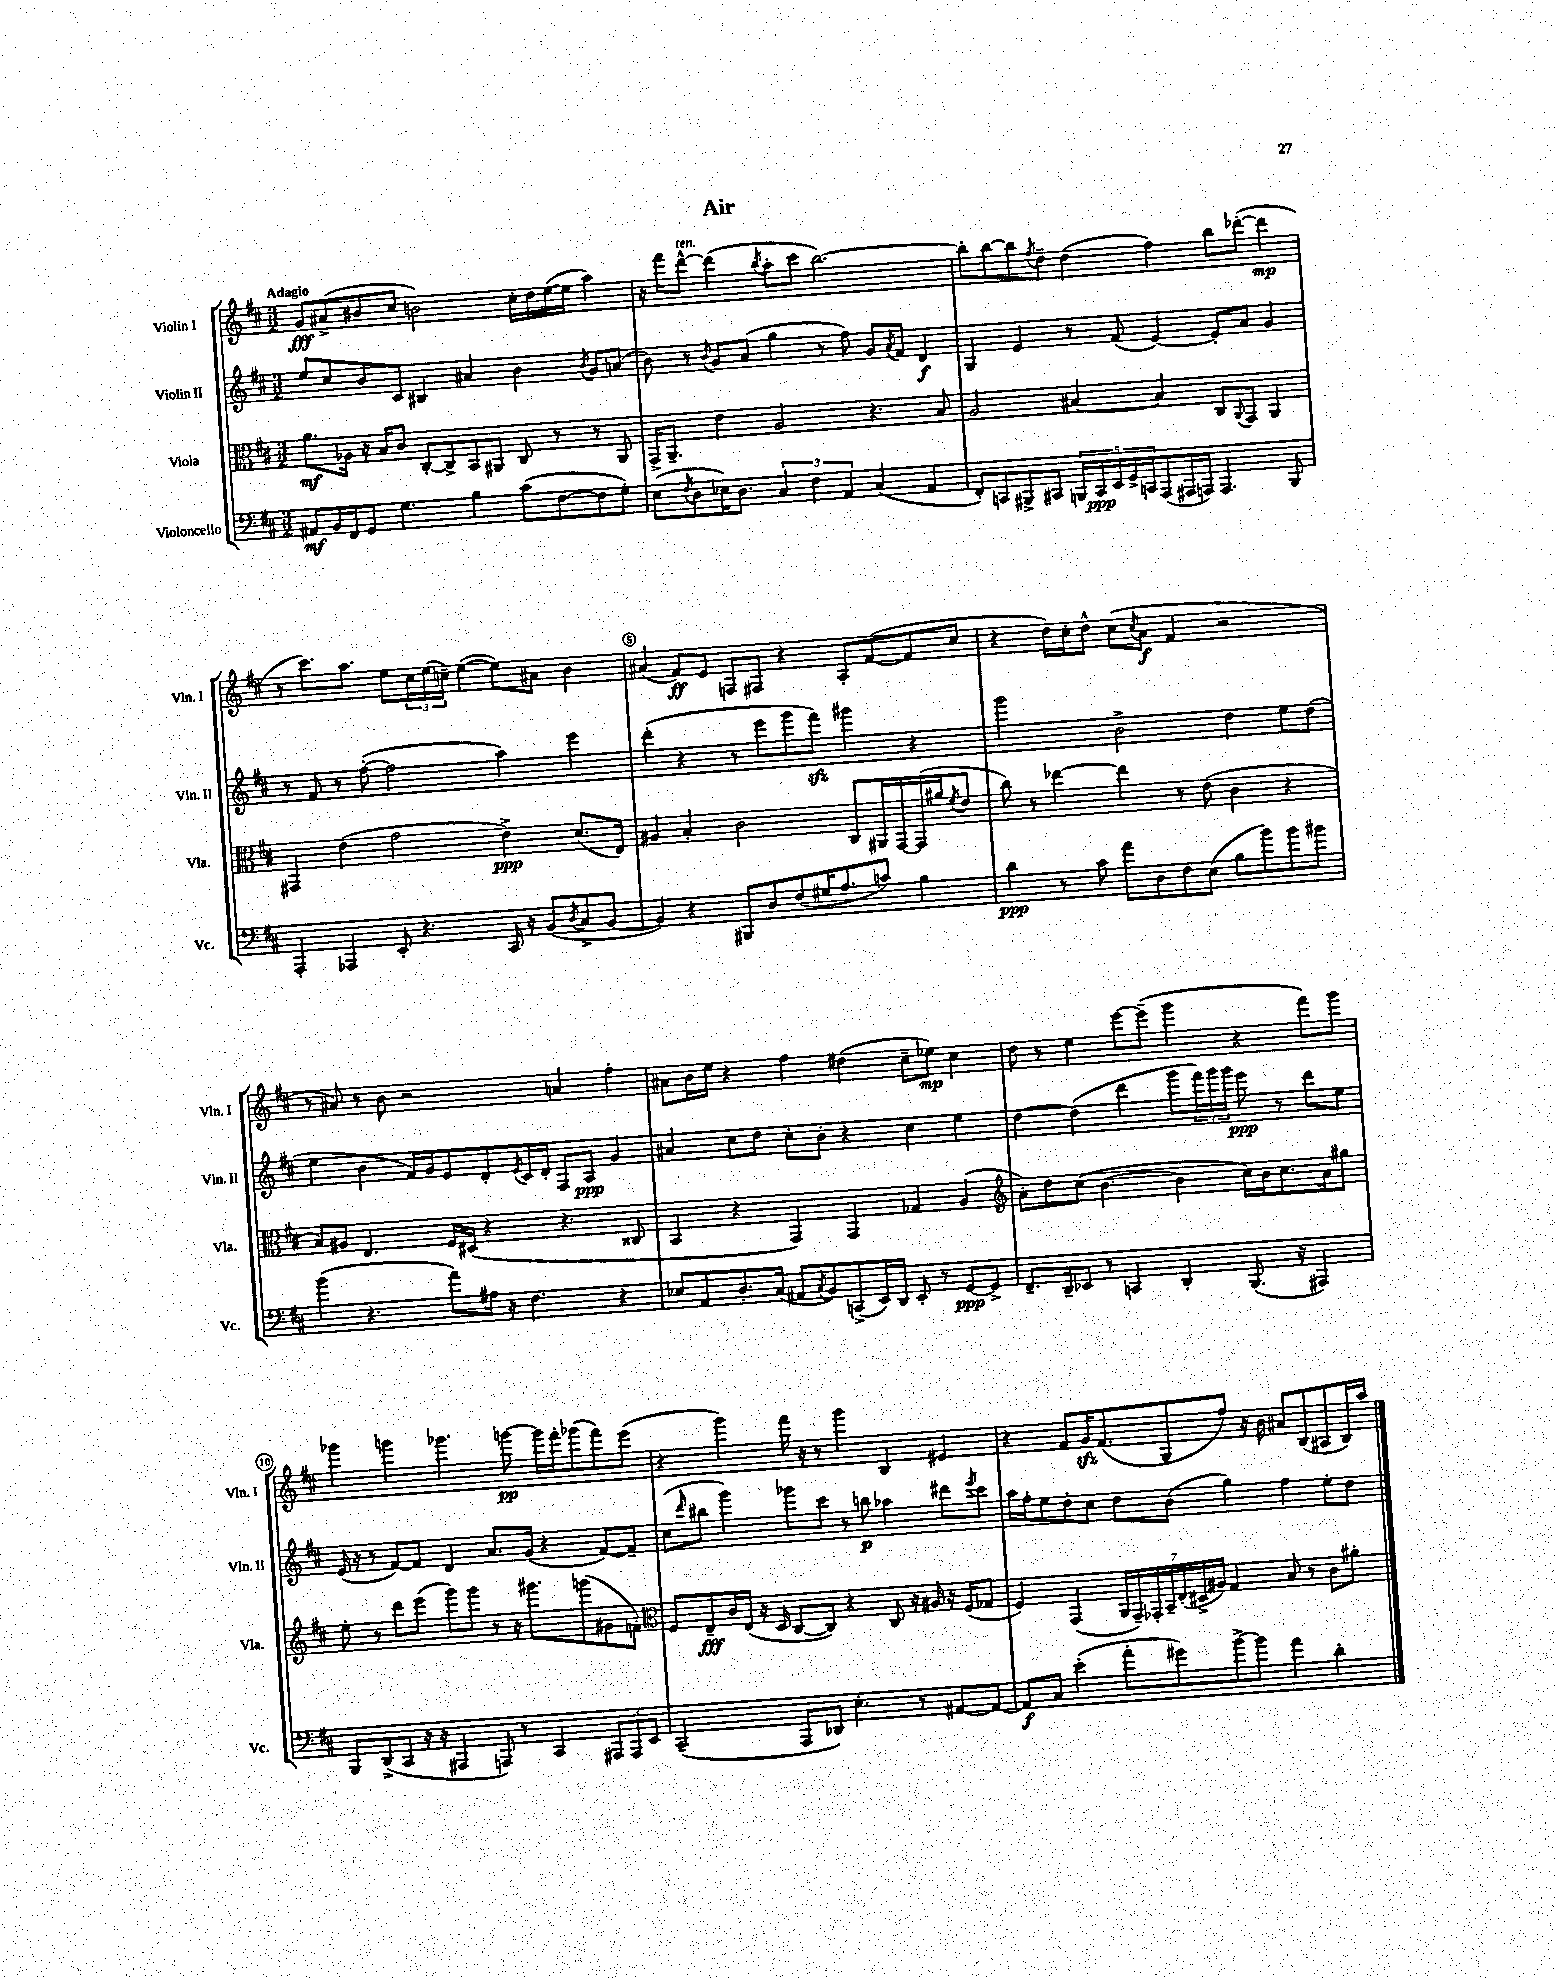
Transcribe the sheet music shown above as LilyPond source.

\header { title = "Air" }
<<
\new StaffGroup <<
\new Staff = "s0" \with { instrumentName = "Violin I" shortInstrumentName = "Vln. I" } {
    \clef treble \key d \major \numericTimeSignature \time 3/2 \tempo "Adagio"
    g'8\fff ais'8->( bis'8 cis''8 b'2) cis''16-. d''16 e''16~( e''16 a''4) |
    r16 fis'''16 d'''8~-^^\markup { \italic "ten." } d'''4( \acciaccatura { b''8 } a''8-. cis'''8 b''2.~) |
    b''8-. b''8~ b''8 \acciaccatura { fis''8 } d''8-- d''4( fis''4) b''8 des'''8~-.( des'''4\mp |
    r8 cis'''8.) a''8. e''8 \tuplet 3/2 { cis''16 e''16( c''16--) } e''4~( e''8) ais'8 b'4 |
    ais'4( fis'8\ff) e'8 f8 fis8 r4 a8-. fis'8~( fis'8 cis''8 |
    r4 d''16) cis''16-. d''8-^ cis''8( \acciaccatura { cis''8 } a'8\f fis'4 r2 |
    r8 ais'8) r8 b'8 r2 a'4 fis''4-. |
    ais'8 b'16 e''16 r4 fis''4 dis''4( cis''8-- ees''8\mp) cis''4 |
    d''8 r8 e''4 e'''8~ e'''8--( g'''4 r4 fis'''8) g'''8 |
    ges'''4 g'''4 ges'''4. g'''8~\pp g'''16 fis'''16-. ges'''8( fis'''8) e'''8( |
    r4 g'''4) fis'''16 r16 r8 g'''4 b4 eis'4 |
    r4 fis'8 g'16\sfz fis'8.( g8 fis''8) r16 b'16 ais'8 b8( ais8 b16) a''16 \bar "|." |
}
\new Staff = "s1" \with { instrumentName = "Violin II" shortInstrumentName = "Vln. II" } {
    \clef treble \key d \major \numericTimeSignature \time 3/2
    e''8 cis''8 b'8 cis'8 bis4 ais'4 b'4 \acciaccatura { b'8 } g'8 a'8( |
    b'8) r8 \acciaccatura { b'8 } g'8 a'8( g''4 r8 fis''8) g'8 \acciaccatura { a'8 } fis'8 d'4\f |
    g4 e'4 r8 fis'8( e'4~) e'8-. a'8 g'4 |
    r8 fis'8 r8 fis''8~-.( fis''2 a''4) e'''4 |
    d'''4-.( r4 r8 e'''8 g'''8 fis'''8\sfz) gis'''4 r4 |
    g'''2 b'2-> d''4 e''8 d''8( |
    e''4 b'4 fis'16) g'16 e'8 d'8-. \acciaccatura { e'8 } cis'16 d'16-. fis8 a8\ppp g'4 |
    ais'4 cis''8 d''8 cis''8-. b'8-. r4 cis''4 e''4 |
    d''4~ d''4( d'''4 g'''8 \tuplet 3/2 { fis'''16) g'''16 g'''16 } e'''8\ppp r8 d'''8 e''8 |
    e'16( r16 r8 fis'8~) fis'8 d'4 a'8. g'16( r4 fis'8~) fis'8-- |
    cis''8( \grace { d'''16 } bis''8 g'''4) ges'''8 cis'''8 r8 b''8\p aes''4 dis'''8 \acciaccatura { e'''8 } cis'''8 |
    a''16 fis''16-. e''8 d''8-. cis''8 d''8 b'8( g''4) fis''4 e''8-. d''8 \bar "|." |
}
\new Staff = "s2" \with { instrumentName = "Viola" shortInstrumentName = "Vla." } {
    \clef alto \key d \major \numericTimeSignature \time 3/2
    a'8.\mf aes16 r16 b16 cis'8 cis8~-. cis8-> b,8 ais,8 cis8 r8 r8 ais,8 |
    g,16-> a,8.-- e'4 a2 r4. b8 |
    a2 bis4~ bis4 cis8 \appoggiatura { a,8 } g,8 a,4 |
    gis,4 e'4( g'2 e'4->\ppp) d'8.( e16) |
    ais4 b4-. cis'2 cis8 ais,16 g,16~ g,16( ais'16 \acciaccatura { fis'8 } e'8 |
    cis''8) r8 ees''4~ ees''4 r8 e'8( cis'4 r4 |
    b8) ais8 e4. fis16 dis16( r4 r4. cisis8 |
    b,4 r4 g,4) g,4 ges4 a4( |
    \clef treble a'8-.) d''8 cis''8( b'4.~ b'4 cis''16) b'16 cis''8. a'16 gis''8 |
    e''8-. r8 d'''8 e'''8( g'''8) g'''8 r8 r16 gis'''8. g'''8( gis'8 f'8-.) |
    \clef alto fis8 e8--\fff cis'16 e16( r16 d16 cis8~ cis8) r4 cis8 r16 ais16 r16 fis16( ges8 |
    fis4) g,4( \tuplet 7/4 { a,16 g,16--) ges,16-. b,16-- e16-.( dis16-> ais16) } g4 b8 r8 cis'8 ais'8-. \bar "|." |
}
\new Staff = "s3" \with { instrumentName = "Violoncello" shortInstrumentName = "Vc." } {
    \clef bass \key d \major \numericTimeSignature \time 3/2
    ais,8\mf b,16 fis,16 g,8 g4. b4 cis'8( fis8~ fis8 g8-.) |
    e8( \acciaccatura { fis8 } d8 ees16) d8. \tuplet 3/2 { cis4 fis4 a,4 } cis4( a,4 |
    fis,8-.) c,8 bis,,8-> cis,8 \tuplet 5/4 { b,,16 cis,16\ppp e,16 g,16-> c,16 } a,,8( ais,,16 a,,16) a,,4. b,,8 |
    a,,4-. aes,,4 e,8-. r4. cis,16 r16 b,8( \acciaccatura { d8 } cis8-> b,8~ |
    b,4) r4 bis,,8 d8 fis8( gis16 a8. c'8) b4 |
    d'4\ppp r8 cis'8 a'8 d8 fis8 e8( b8 b'8) b'8 bis'8 |
    b'4( r4. a'8) ais16 r16 fis4. r4 |
    ees8 a,8 d8.-. cis16( ais,8 \acciaccatura { cis8 } b,8) c,8->( e,16) d,16 e,8-. r8 g,8~\ppp g,8-> |
    fis,8.-- d,16-- ees,8 r8 c,4 d,4-. b,,8.( r16 ais,,4) |
    b,,8 d,8->( cis,8 r16 r16 ais,,4 a,,8) r8 cis,4 \tuplet 3/2 { ais,,8 ais,,8 e,8 } |
    cis,2--( a,,8 des,8) e4.-. r8 ais,8~ ais,8~ |
    ais,8\f cis8 e'4-.( a'8-. gis'8) b'8~-> b'8 a'4 d'4-. \bar "|." |
}
>>
>>
\layout { \context { \Score \override BarNumber.break-visibility = ##(#f #t #t) barNumberVisibility = #(every-nth-bar-number-visible 5) \override BarNumber.stencil = #(make-stencil-circler 0.1 0.3 ly:text-interface::print) } }
